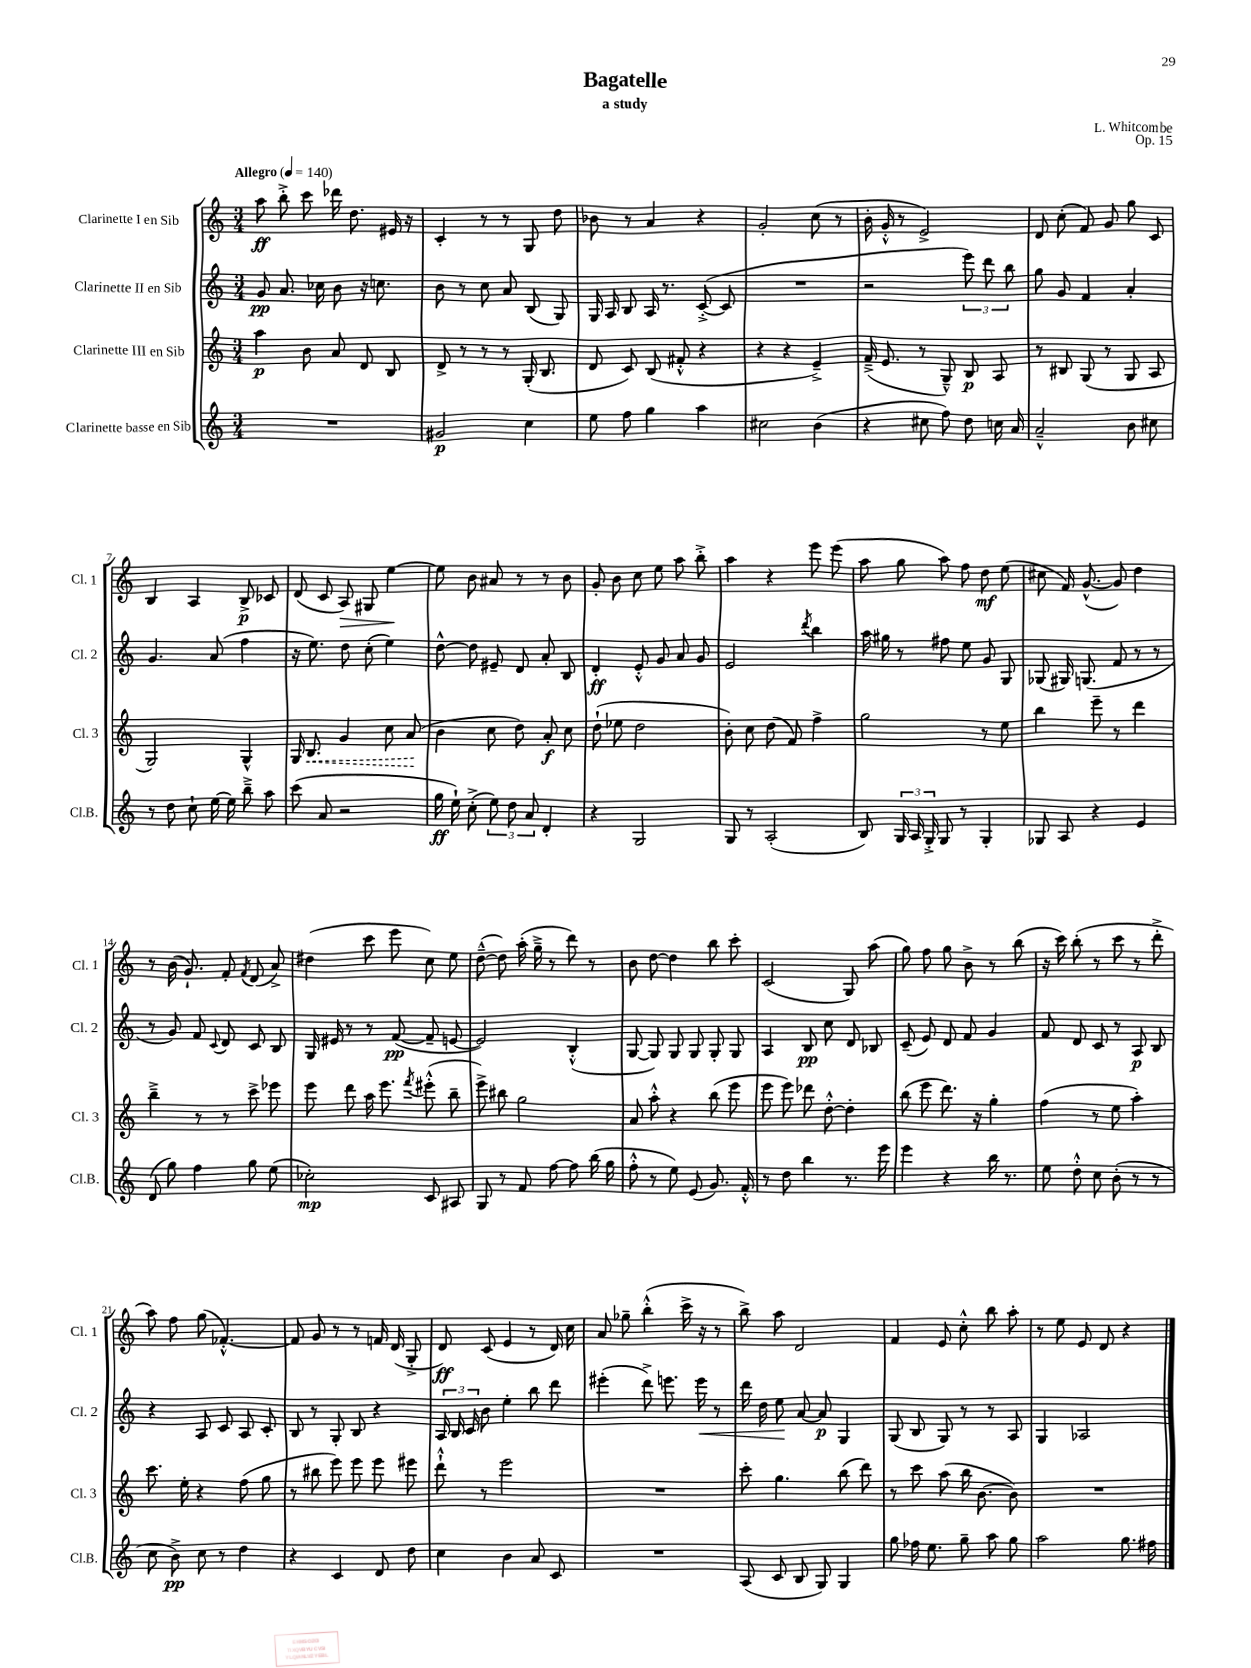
\header { title = "Bagatelle" composer = "L. Whitcombe" subtitle = "a study" opus = "Op. 15" }
<<
\new StaffGroup <<
\new Staff = "s0" \with { instrumentName = "Clarinette I en Sib" shortInstrumentName = "Cl. 1" } {
    \clef treble \key c \major \numericTimeSignature \time 3/4 \tempo "Allegro" 4 = 140
    \autoBeamOff a''8\ff b''8-.-> c'''8 des'''16 d''8. eis'16 r16 |
    c'4-. r8 r8 g8 d''8 |
    bes'8 r8 a'4 r4 |
    g'2-. c''8( r8 |
    b'16-. g'16-.-^ r8 e'2->) |
    d'8 c''8-.( f'8) g'8 g''8 c'8 |
    b4 a4 b8->\p ces'8 |
    d'8( c'8 a8\>) gis8 e''4~\! |
    e''8 b'8 ais'8 r8 r8 b'8 |
    g'8-. b'8 c''8 e''8 a''8 b''8-.-> |
    a''4 r4 e'''8 e'''8( |
    a''8 g''8 a''8) f''8 d''8\mf e''8( |
    cis''8 f'16) g'8.~-^( g'8) d''4 |
    r8 b'16( g'8.-!) f'8-. \acciaccatura { f'8 } d'8( a'8->) |
    dis''4( c'''8 e'''8 c''8) e''8 |
    d''8~---^( d''8) a''16-.( g''16---> r8 d'''8) r8 |
    b'8 d''8~ d''4 b''8 c'''8-. |
    c'2( g8) a''8( |
    g''8) f''8 g''8 b'8-> r8 b''8( |
    r16 c'''16) b''8-.( r8 c'''8 r8 d'''8-.-> |
    a''8) f''8 g''8( fes'4.~-.-^) |
    fes'8 g'8 r8 r8 f'16 d'16( g8-.-> |
    d'8\ff) c'8( e'4 r8 d'16) c''16 |
    a'8 ges''8-- b''4-.-^( c'''16-> r16 r8 |
    b''8->) a''8 d'2 |
    f'4 e'8 c''8-.-^ b''8 a''8-. |
    r8 e''8 e'8 d'8 r4 \bar "|." |
}
\new Staff = "s1" \with { instrumentName = "Clarinette II en Sib" shortInstrumentName = "Cl. 2" } {
    \clef treble \key c \major \numericTimeSignature \time 3/4
    \autoBeamOff g'8\pp a'8. ces''16 b'8 r16 c''8. |
    b'8 r8 c''8 a'8 b8( g8) |
    g16 a16 b8 a16 r8. c'8~-.->( c'8 |
    R2. |
    r2 \tuplet 3/2 { e'''8) d'''8 b''8 } |
    g''8 g'8 f'4 a'4-. |
    g'4. a'8( f''4 |
    r16 e''8.) d''8 c''8-.( e''4) |
    d''8~-^ d''8 eis'8-- d'8 a'8-. b8 |
    d'4-.\ff e'8-.-^ g'8 a'8 g'8 |
    e'2 \acciaccatura { d'''8 } b''4 |
    a''16 gis''16 r8 fis''8 e''8 g'8 g8 |
    ges8( gis16) g8.( f'8 r8 r8 |
    r8 g'8) f'8 \appoggiatura { c'8 } d'8 c'8 b8 |
    g16 eis'16 r8 r8 f'8~\pp( f'8-- e'8~ |
    e'2) b4-.-^( |
    g8~ g8) g8 g8 g8-. g8 |
    a4 b8\pp c''8 d'8 bes8 |
    c'8--( e'8) d'8 f'8 g'4 |
    f'8 d'8 c'8 r8 a8\p b8 |
    r4 a8 c'8 a8 c'8-. |
    b8 r8 g8-. b8 r4 |
    \tuplet 3/2 { a16 b16 c'16 } b'8 e''4-. b''8 d'''8 |
    eis'''4-.( d'''8->) e'''8. e'''16\< r8 |
    d'''16 d''16 e''8\! a'8~ a'8\p g4 |
    g8( b8 g8) r8 r8 a8 |
    g4 aes2 \bar "|." |
}
\new Staff = "s2" \with { instrumentName = "Clarinette III en Sib" shortInstrumentName = "Cl. 3" } {
    \clef treble \key c \major \numericTimeSignature \time 3/4
    \autoBeamOff a''4\p b'8 a'8 d'8 b8 |
    d'8-> r8 r8 r8 g16-.( b8. |
    d'8 c'8) b8( fis'8-.-^ r4 |
    r4 r4 e'4--->) |
    f'16--->( e'8. r8 g8---^) b8\p a8 |
    r8 bis8 g8( r8 g8 a8 |
    g2) g4-^ |
    g16 \once \override Hairpin.style = #'dashed-line b8.\< g'4 c''8 a'8\!( |
    b'4 c''8 d''8) a'8-.\f c''8 |
    d''8-!( ees''8 d''2 |
    b'8-.) c''8 d''8( f'8) f''4-> |
    g''2 r8 e''8 |
    b''4 e'''8-- r8 d'''4 |
    b''4---> r8 r8 c'''8-> ees'''8 |
    e'''8 d'''8 a''16 e'''8. \acciaccatura { f'''8 } eis'''8-.-^( b''8-- |
    e'''8->) bis''8 g''2 |
    a'8 a''8-.-^ r4 b''8( e'''8 |
    e'''8 e'''8) des'''8 d''8~-.-^ d''4-. |
    b''8( e'''8 d'''8.) r16 g''4-. |
    f''4( r8 e''8 a''4-.) |
    c'''8. e''16-. r4 f''8( g''8 |
    r8 bis''8 e'''8) e'''8 e'''8 eis'''8 |
    d'''8-!-^ r8 e'''2 |
    R2. |
    c'''8-. g''4. b''8( d'''8) |
    r8 c'''8 a''8( b''16 b'8.~ b'8) |
    R2. \bar "|." |
}
\new Staff = "s3" \with { instrumentName = "Clarinette basse en Sib" shortInstrumentName = "Cl.B." } {
    \clef treble \key c \major \numericTimeSignature \time 3/4
    \autoBeamOff R2. |
    gis'2\p c''4 |
    e''8 f''8 g''4 a''4 |
    cis''2 b'4( |
    r4 cis''8 f''8) d''8 c''16 a'16 |
    a'2---^ b'8 cis''8 |
    r8 d''8 c''8-! e''16~ e''16 b''8---> a''8 |
    c'''8( a'8 r2 |
    g''16\ff e''16-!) c''8-.->( \tuplet 3/2 { e''8) d''8 a'8 } d'4-. |
    r4 g2 |
    g8 r8 a2-.( |
    b8) \tuplet 3/2 { g16 a16 g16-.-> } g8 r8 g4-. |
    ges8 a8 r4 e'4 |
    d'8( g''8) f''4 g''8 e''8( |
    ces''2-.\mp) c'8 ais8 |
    g8 r8 f'8 f''8~ f''8 b''16( g''16 |
    f''8-.-^ r8 e''8) e'8( g'8.) f'16-.-^ |
    r8 d''8 b''4 r8. e'''16 |
    e'''4 r4 b''16 r8. |
    e''8 d''8-.-^ c''8 b'8-.( r8 r8 |
    c''8 b'8->\pp) c''8 r8 d''4 |
    r4 c'4 d'8 d''8 |
    c''4 b'4 a'8 c'8 |
    R2. |
    a8( c'8 b8 g8) g4 |
    g''8 fes''16 e''8. g''8-- a''8 g''8 |
    a''2 g''8. fis''16 \bar "|." |
}
>>
>>
